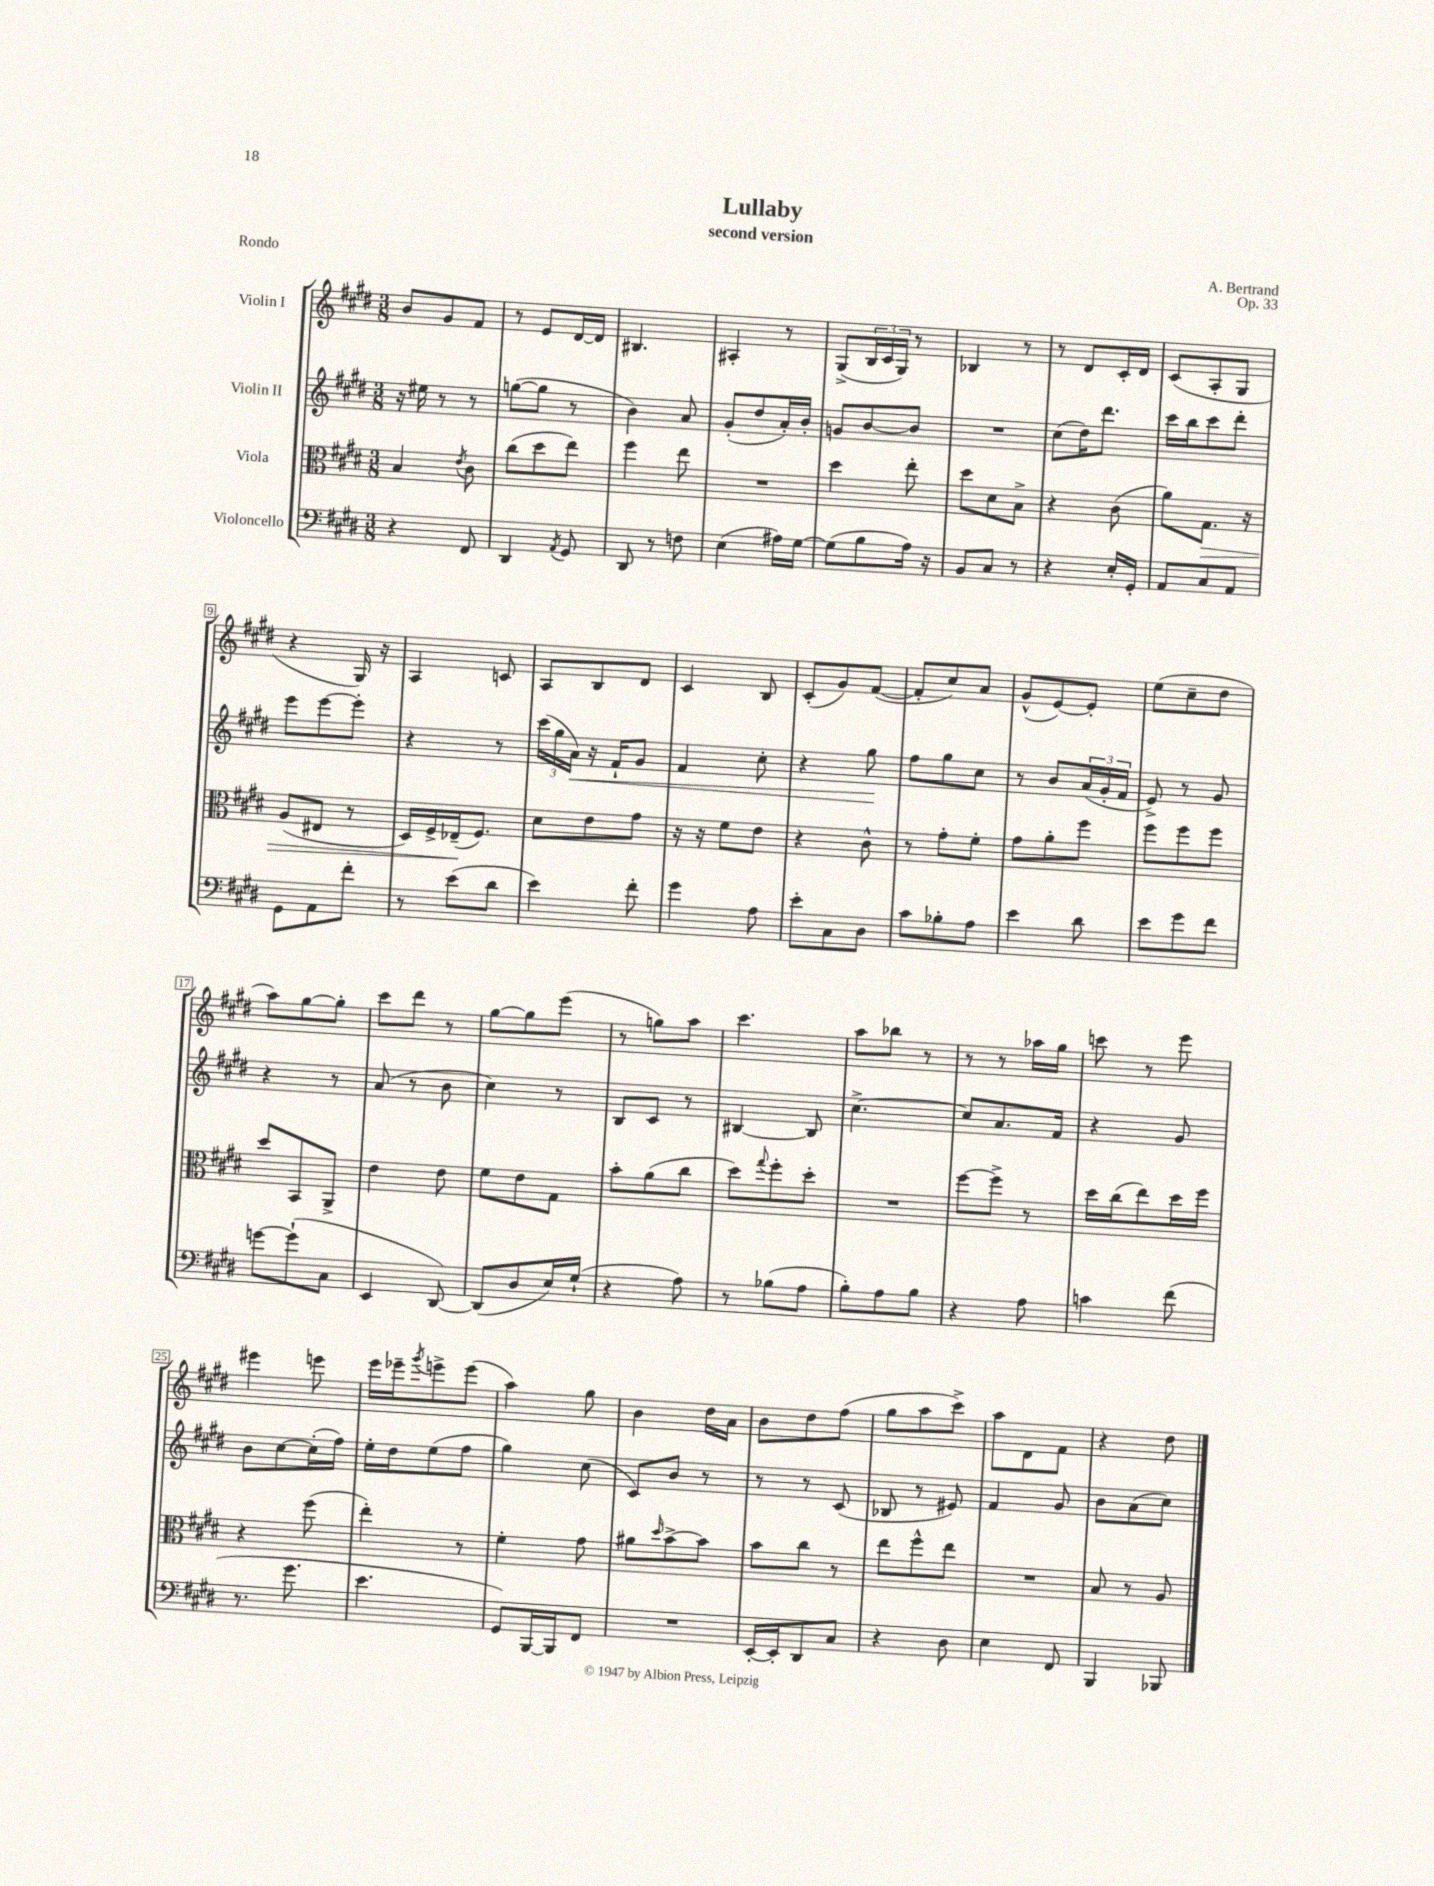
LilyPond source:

\header { title = "Lullaby" composer = "A. Bertrand" subtitle = "second version" opus = "Op. 33" piece = "Rondo" }
<<
\new StaffGroup <<
\new Staff = "s0" \with { instrumentName = "Violin I" } {
    \clef treble \key e \major \numericTimeSignature \time 3/8
    b'8 gis'8 fis'8 |
    r8 e'8 dis'16~ dis'16 |
    bis4. |
    ais4-. r8 |
    gis8->( \tuplet 3/2 { b16 cis'16 gis16) } r8 |
    bes4 r8 |
    r8 dis'8 cis'16-. dis'16 |
    cis'8( a8-. gis8 |
    r4 gis16) r16 |
    a4 c'8 |
    a8 b8 dis'8 |
    cis'4 b8 |
    cis'8-.( gis'8) fis'8~( |
    fis'8-. cis''8) a'8 |
    gis'8-^( e'8~) e'8-. |
    e''8( cis''8-- dis''8 |
    a''8) gis''8~ gis''8-. |
    cis'''8 dis'''8 r8 |
    gis''8~ gis''8 e'''8( |
    r8 g''8) a''8 |
    cis'''4. |
    a''8 bes''8 r8 |
    r8 r8 aes''16 gis''16 |
    c'''8 r8 e'''8 |
    eis'''4 e'''8 |
    e'''16 ees'''16-- \acciaccatura { gis'''8 } e'''8-> e'''8( |
    a''4) gis''8 |
    b'4 dis''16 a'16 |
    b'8 dis''8 fis''8( |
    gis''8 a''8 cis'''8->) |
    a''8 dis'8 fis'8 |
    r4 dis''8 \bar "|." |
}
\new Staff = "s1" \with { instrumentName = "Violin II" } {
    \clef treble \key e \major \numericTimeSignature \time 3/8
    r16 eis''16 r8 r8 |
    g''8~( g''8 r8 |
    b'4) a'8 |
    gis'8-.( dis''8 a'16-.) b'16-. |
    g'8 b'8~ b'8 |
    R4. |
    cis''8( dis''16) dis'''8. |
    cis'''16 b''16 cis'''8 dis'''8-. |
    e'''8 e'''8~ e'''8-. |
    r4 r8 |
    \tuplet 3/2 { cis'''16( gis''16 a'16\<) } r16 fis'16-! gis'8 |
    fis'4 cis''8-. |
    r4 gis''8\! |
    fis''8 gis''8 cis''8 |
    r8 b'8 \tuplet 3/2 { a'16( gis'16-. fis'16 } |
    e'8->) r8 gis'8 |
    r4 r8 |
    a'8( r8 b'8 |
    cis''4) r8 |
    b8 cis'8 r8 |
    bis4~ bis8 |
    cis''4.~-> |
    cis''8 a'8. fis'16 |
    r4 gis'8 |
    b'8 cis''8~ cis''16-.( fis''16) |
    e''16-. dis''16 e''8( fis''8 |
    gis''4) cis''8( |
    cis'8) b'8 r8 |
    r8 r8 cis'8( |
    bes8 r8 eis'8) |
    fis'4 gis'8 |
    b'8 a'8( cis''8) \bar "|." |
}
\new Staff = "s2" \with { instrumentName = "Viola" } {
    \clef alto \key e \major \numericTimeSignature \time 3/8
    b4 \acciaccatura { e'8 } cis'8 |
    cis''8( dis''8 e''8) |
    fis''4 e''8 |
    R4. |
    dis''4 e''8-. |
    dis''8 dis'8 b8-> |
    r4 cis'8( |
    a'8) gis8.\> r16 |
    a8( eis8 r8 |
    dis16) fis16-> ees16--\!( fis8.) |
    dis'8 e'8 gis'8 |
    r16 r16 fis'8 e'8 |
    r4 cis'8-^ |
    r8 gis'8-. fis'8-. |
    gis'8 a'8-. fis''8 |
    fis''8 fis''8 fis''8 |
    dis''8 b,8 a,8-> |
    e'4 e'8 |
    fis'8 e'8 gis8 |
    b'8-. a'8( cis''8 |
    dis''8) \appoggiatura { gis''8 } fis''8-. dis''8-. |
    R4. |
    fis''8~ fis''8-> r8 |
    dis''16 cis''16( e''8) dis''16 fis''16 |
    r4 fis''8( |
    e''4-.) r8 |
    fis'4-. gis'8 |
    ais'8 \grace { dis''16 } b'8~-> b'8 |
    b'8 cis''8 r8 |
    e''8 fis''8-^ e''8 |
    R4. |
    b8 r8 a8 \bar "|." |
}
\new Staff = "s3" \with { instrumentName = "Violoncello" } {
    \clef bass \key e \major \numericTimeSignature \time 3/8
    r4 fis,8 |
    dis,4 \acciaccatura { a,8 } gis,8 |
    dis,8 r8 f8 |
    e4( ais16) gis16~ |
    gis8( b8 a16) r16 |
    b,8 cis8 r8 |
    r4 e16-. gis,16-. |
    a,8 cis8 a,8 |
    gis,8 a,8 fis'8-. |
    r8 e'8( dis'8 |
    e'4) fis'8-. |
    gis'4 a8 |
    e'8-. cis8 dis8 |
    cis'8 bes8-. a8 |
    e'4 dis'8 |
    e'8 gis'8 fis'8 |
    g'8~ g'8-!( cis8 |
    e,4 dis,8~) |
    dis,8( dis8 e16) gis16-!( |
    r4 a8) |
    r8 bes8( a8 |
    b8-.) a8 b8 |
    r4 a8 |
    c'4 fis'8( |
    r8. gis'8. |
    e'4. |
    gis,8) b,,16~ b,,16 fis,8 |
    R4. |
    e,16~-. e,16-. dis,8 cis8 |
    r4 dis8 |
    e4 fis,8 |
    b,,4 bes,,8 \bar "|." |
}
>>
>>
\layout { \context { \Score \override BarNumber.stencil = #(make-stencil-boxer 0.1 0.3 ly:text-interface::print) } }
